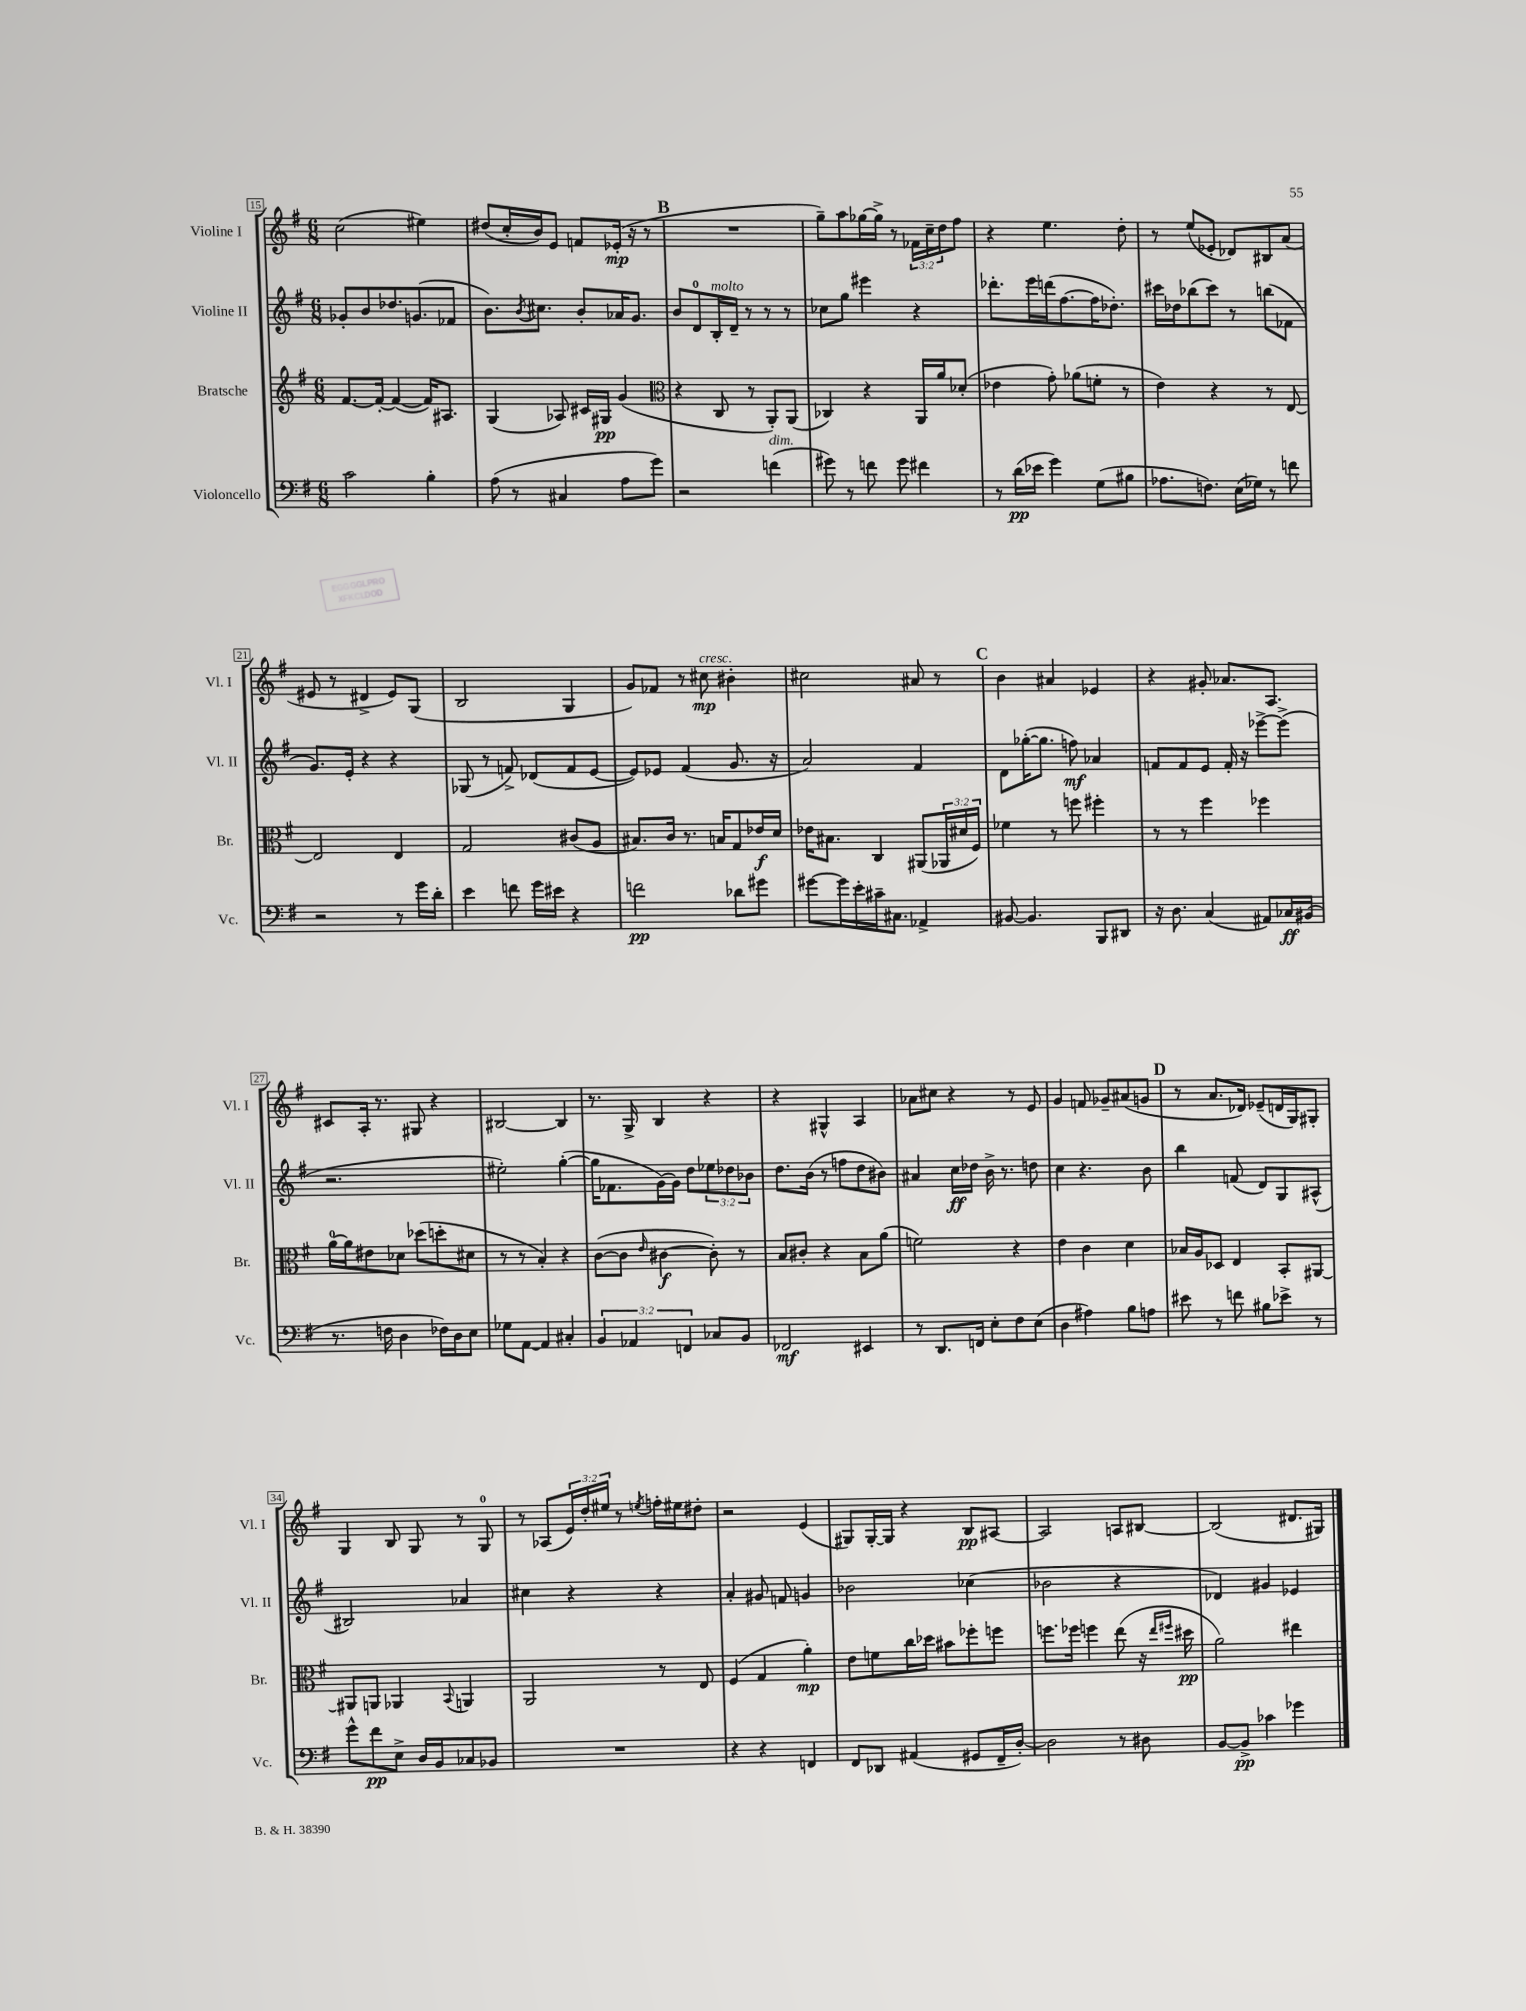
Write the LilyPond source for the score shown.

<<
\new StaffGroup <<
\new Staff = "s0" \with { instrumentName = "Violine I" shortInstrumentName = "Vl. I" } {
    \clef treble \key g \major \numericTimeSignature \time 6/8 \override Staff.TupletNumber.text = #tuplet-number::calc-fraction-text
    c''2( eis''4) |
    dis''8( c''16-. b'16) e'8 f'8 ees'16-.\mp( r16 r8 |
    \mark \markup { \bold "B" } R2. |
    g''8--) a''8 ges''16~ ges''16-> r8 \tuplet 3/2 { fes'16 c''16-- d''16 } fis''8 |
    r4 e''4. d''8-. |
    r8 e''8( ees'8-. des'8) bis8 a'8( |
    eis'8 r8 dis'4-> eis'8) g8( |
    b2 g4 |
    g'8) fes'8 r8 cis''8\mp^\markup { \italic "cresc." } bis'4-. |
    cis''2 ais'8 r8 |
    \mark \markup { \bold "C" } b'4 ais'4 ees'4 |
    r4 gis'8-. aes'8. a8. |
    cis'8 a16-. r8. gis8 r4 |
    bis2~ bis4 |
    r8. g16-> b4 r4 |
    r4 gis4-^ a4 |
    aes'8 cis''8 r4 r8 e'8 |
    g'4 f'8 ges'8-- ais'8( g'8 |
    \mark \markup { \bold "D" } r8 a'8. des'16) ees'8--( d'16 g16) gis8-. |
    g4 b8 g8 r8 g8-0 |
    r8 aes8( \tuplet 3/2 { e'16) d''16-. eis''16 } r8 \acciaccatura { e''8 } f''16-. eis''16 dis''8-. |
    r2 e'4( |
    gis8) gis16~-. gis16 r4 b8\pp ais8~ |
    ais2 a8 bis8~ |
    bis2( dis'8. gis16) \bar "|." |
}
\new Staff = "s1" \with { instrumentName = "Violine II" shortInstrumentName = "Vl. II" } {
    \clef treble \key g \major \numericTimeSignature \time 6/8 \override Staff.TupletNumber.text = #tuplet-number::calc-fraction-text
    ges'8-. b'8 des''8. g'8.( fes'8 |
    b'8.) \acciaccatura { b'8 } cis''8. b'8-. aes'16 g'8. |
    \mark \markup { \bold "B" } b'8 d'8-0 b16-.^\markup { \italic "molto" } d'16-- r8 r8 r8 |
    ces''8 g''8 eis'''4 r4 |
    des'''8.-. e'''16 d'''16( fis''8.~ fis''16 des''8.-.) |
    cis'''16 des''16 bes''8( cis'''8) r8 b''8( fes'8 |
    g'8.) e'16-. r4 r4 |
    ges8( r8 f'8->) des'8( f'8 e'8~ |
    e'8) ees'8 fis'4( g'8. r16 |
    a'2) fis'4 |
    \mark \markup { \bold "C" } d'8 ges''16~-.( ges''8. f''8\mf) aes'4 |
    f'8 f'8 e'8 f'16-. r16 ees'''8~-> ees'''8->( |
    r2. |
    eis''2-.) g''4~-.( |
    g''16 fes'8. g'16~) g'16 d''8 \tuplet 3/2 { ees''8 des''8 bes'8 } |
    d''8. b'16( r8 f''8 d''8 bis'8) |
    ais'4 c''16\ff des''16 b'16-> r8. d''8 |
    c''4 r4. b'8 |
    \mark \markup { \bold "D" } b''4 f'8( d'8) g8 ais8-^( |
    bis2) aes'4 |
    cis''4 r4 r4 |
    a'4-. gis'8 f'8 g'4 |
    bes'2 ces''4( |
    bes'2 r4 |
    des'4) gis'4 ees'4 \bar "|." |
}
\new Staff = "s2" \with { instrumentName = "Bratsche" shortInstrumentName = "Br." } {
    \clef treble \key g \major \numericTimeSignature \time 6/8 \override Staff.TupletNumber.text = #tuplet-number::calc-fraction-text
    fis'8.~ fis'16~-. fis'4~( fis'16) ais8. |
    g4( aes8) cis'16 gis16\pp g'4( |
    \mark \markup { \bold "B" } \clef alto r4 c8 r8 a,8-.) a,8( |
    ces4) r4 a,16 a'16 des'8-.( |
    ees'4 g'8-.) aes'8( f'8-. r8 |
    e'4) r4 r8 e8~ |
    e2 e4 |
    g2 cis'8( a8 |
    bis8.) c'16 r8. b16 g8 ees'16\f d'16 |
    ees'16 bis8. c4 ais,8( \tuplet 3/2 { aes,16 dis'16 fis16) } |
    \mark \markup { \bold "C" } fes'4 r8 f''8 fis''4-. |
    r8 r8 fis''4 fes''4 |
    a'16-0~ a'16 eis'8 des'8 des''8( d''8-. dis'8 |
    r8 r8 b4-.) r4 |
    c'8~( c'8 \grace { e'16 } cis'4~\f cis'8-.) r8 |
    b8 cis'8-. r4 b8 a'8( |
    f'2) r4 |
    e'4 c'4 d'4 |
    \mark \markup { \bold "D" } bes16 a16 des8 e4 b,8-. ais,8~ |
    ais,8 a,8 aes,4 \appoggiatura { b,8 } a,4 |
    a,2 r8 e8 |
    fis4( g4 a'4-.\mp) |
    e'8 f'8 c''16 des''16 bis'8 fes''8-. f''8 |
    f''8. fes''16 f''4 e''8( r16 \grace { e''16 fis''16 } dis''16\pp |
    a'2) eis''4 \bar "|." |
}
\new Staff = "s3" \with { instrumentName = "Violoncello" shortInstrumentName = "Vc." } {
    \clef bass \key g \major \numericTimeSignature \time 6/8 \override Staff.TupletNumber.text = #tuplet-number::calc-fraction-text
    c'2 b4-. |
    a8( r8 cis4 a8 g'8) |
    \mark \markup { \bold "B" } r2 f'4^\markup { \italic "dim." }( |
    gis'8) r8 f'8 gis'8 fis'4 |
    r8 d'16\pp( ees'16 g'4) g8( bis8 |
    aes8. f8.) e16( ges16) r8 f'8 |
    r2 r8 g'16 d'16-. |
    e'4 f'8 g'16 eis'16 r4 |
    f'2\pp des'8 gis'8 |
    gis'8~ gis'16 e'16-. cis'16-- cis8. aes,4-> |
    \mark \markup { \bold "C" } bis,8~ bis,4. b,,8 dis,8 |
    r16 d8. c4( ais,8) ces16\ff bis,16( |
    r8. f16 d4 fes16) d16 e8 |
    ges8 a,8~ a,4 cis4-. |
    \tuplet 3/2 { b,4 aes,4 f,4 } ces8 b,8 |
    fes,2\mf eis,4 |
    r8 d,8. f,16 e8-. fis8 e8( |
    d4 ais4) b8 a8 |
    \mark \markup { \bold "D" } eis'8 r8 f'8 bis8 ees'8-> r8 |
    g'8-^ fis'8\pp e8-> d16 b,16 ces8 bes,8 |
    R2. |
    r4 r4 f,4 |
    fis,8 des,8 ais,4( gis,8 fis,16-- d16~-.) |
    d2 r8 dis8 |
    b,8~ b,8->\pp ces'4 ges'4 \bar "|." |
}
>>
>>
\layout { \context { \Score currentBarNumber = #15 \override BarNumber.stencil = #(make-stencil-boxer 0.1 0.3 ly:text-interface::print) } }
